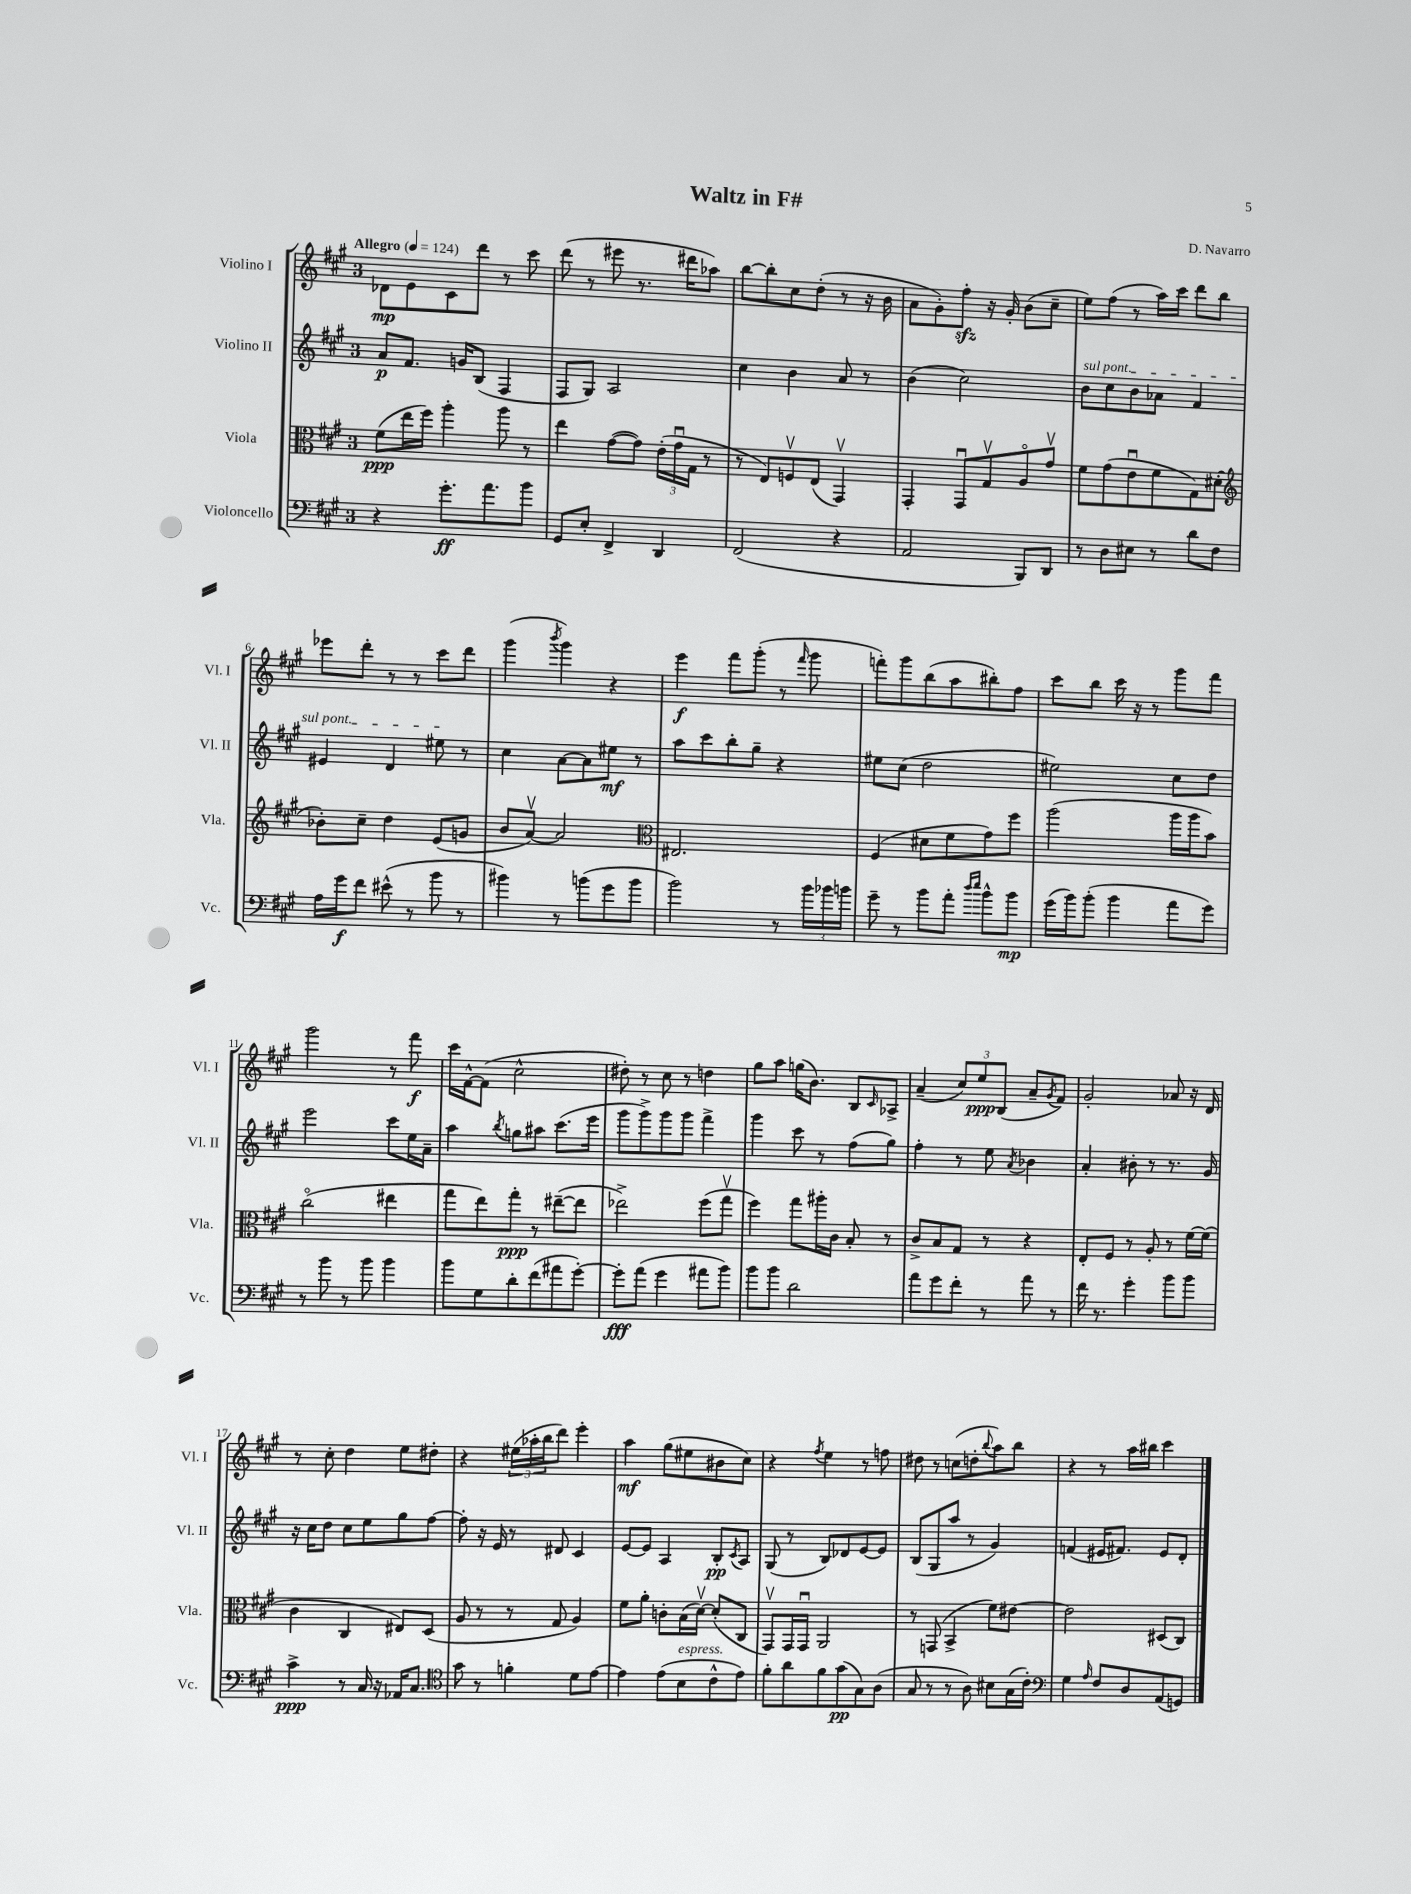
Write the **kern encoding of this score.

**kern	**kern	**kern	**kern
*staff4	*staff3	*staff2	*staff1
*clefF4	*clefC3	*clefG2	*clefG2
*k[f#c#g#]	*k[f#c#g#]	*k[f#c#g#]	*k[f#c#g#]
*M3/4	*M3/4	*M3/4	*M3/4
*MM124	*MM124	*MM124	*MM124
4r	(8f#	8a	8d-
.	16ee	8.f#	8e
.	16ff#)	.	.
8.g#'	4aa'	.	8c#
.	.	16g	.
.	.	(8B	8ddd
8.a	.	.	.
.	8aa	4F#	8r
8b	8r	.	8ccc#
=	=	=	=
8GG#	4ee	8F#	(8ddd
8E'	.	8G#)	8r
4FF#^	([8g#	2A	8eee#
.	8g#])	.	8.r
4DD	(24e'	.	.
.	24g#u	.	.
.	.	.	16ddd#
.	24G#	.	.
.	8r	.	8aa-)
=	=	=	=
(2FF#	8r	4cc#	[8bb
.	8E)	.	8bb']
.	8Fv	4b	8cc#
.	(8E	.	(8dd'
4r	4GG#v)	8a	8r
.	.	8r	16r
.	.	.	16b
=	=	=	=
2AA	4GG#'	(4b	8a
.	.	.	8g#')
.	8GG#u	2cc#)	8ff#'
.	8G#v	.	16r
.	.	.	16g#'
8BBB)	8Ao	.	(8b
8DD	8g#v	.	8cc#~
=	=	=	=
8r	8f#	8b	8ee)
8D	(8g#	8cc#	(8ff#
8E#	8eu	8b	8r
8r	8f#	8a-	16aa)
.	.	.	16ccc#
8d	8G#)	4f#	8ddd
8F#	(8d#'	.	8bb
=	=	=	=
*	*clefG2	*	*
16A	8b-')	4e#	8eee-
16g#	.	.	.
8f#	8cc#~	.	8ddd'
(8e#^^	4dd	4d	8r
8r	.	.	8r
8b	(8e	8ee#	8ccc#
8r	8g	8r	8ddd
=	=	=	=
4b#)	8b	4cc#	(4ggg#
.	[8av)	.	.
.	.	.	8qbbb
8r	2a]	[8a	4ggg#)
(8b	.	8a]	.
8g#	.	8ee#	4r
8b	.	8r	.
=	=	=	=
*	*clefC3	*	*
2b)	2.E#	8aa	4eee
.	.	8ccc#	.
.	.	8bb'	8fff#
.	.	8gg#~	(8ggg#'
8r	.	4r	8r
.	.	.	16qqfff#
24b	.	.	8ggg#
24b-	.	.	.
24b	.	.	.
=	=	=	=
8g#~	(4F#	8ee#	8fff')
8r	.	(8cc#	8ggg#
8b	8d#	2dd	(8bb
8a'	8f#	.	8aa
16qqdd	.	.	.
16qqee	.	.	.
8b^^	8g#)	.	8bb#')
8b	8ff#	.	8ff#
=	=	=	=
(16g#	(2aa	2ee#)	8ccc#
16b)	.	.	.
(8b'	.	.	8bb
4b	.	.	16ccc#
.	.	.	16r
.	.	.	8r
8a	16aa	8cc#	8ggg#
.	16aa	.	.
8g#)	8b)	8dd	8fff#
=	=	=	=
8r	(2cc#o	2eee	2ggg#
8b	.	.	.
8r	.	.	.
8b	.	.	.
4b	4ee#	8ccc#	8r
.	.	16ee	8fff#
.	.	16a~	.
=	=	=	=
8b	8gg#	4aa	16ccc#
.	.	.	[16f#^^
8G#	8ee)	.	(8f#]
.	.	8qbb	.
8d'	8gg#'	8gg	2cc#^^
(8f#	8r	8aa#	.
8a#	([8ee#~	(8.ccc#	.
[8g#')	8ee#]	.	.
.	.	16eee	.
=	=	=	=
8g#']	2ee-^)	8ggg#	8dd#')
(8a	.	8ggg#^)	8r
4g#	.	8ggg#	8cc#
.	.	8ggg#	8r
8a#	(8ff#	4fff#^	4dd
8b)	8gg#v	.	.
=	=	=	=
8b	4ff#)	4ggg#	8gg#
8b	.	.	8aa
2d	8gg#	8ccc#	(16gg
.	.	.	8.b)
.	16aa#'	8r	.
.	16c#	.	.
.	8B'	(8ff#	8B
.	.	.	16qqc#
.	8r	8gg#)	8A-^
=	=	=	=
8a	8c#^	4ff#'	(4a~
8g#	8B	.	.
8f#'	8G#	8r	12cc#)
.	.	.	12ee
8r	8r	8ee	.
.	.	.	(12B
.	.	8qa	.
8a	4r	4b-	8a~
.	.	.	8qg#
8r	.	.	8f#)
=	=	=	=
16f#	8E'	4a'	2g#'
8.r	.	.	.
.	8F#	.	.
4g#'	8r	8b#'	.
.	8A'	8r	.
8b	8r	8.r	8a-
8b	[16f#	.	16r
.	(16f#]	16g#	16d
=	=	=	=
4c#^	4c#	16r	8r
.	.	16cc#	.
.	.	8dd	8cc#'
8r	4C#	8cc#	4dd
16C#	.	8ee	.
16r	.	.	.
16AA-	8E#)	8gg#	8ee
8.C#	.	.	.
.	(8D	[8ff#	8dd#'
=	=	=	=
*clefC4	*	*	*
8g#	8A	8ff#']	4r
8r	8r	16r	.
.	.	16e	.
4f'	8r	8r	(24ee#
.	.	.	24aa-'
.	.	.	24bb
.	8G#	8d#	8ddd)
8d	4A)	4c#	4eee'
[8e	.	.	.
=	=	=	=
4e]	8f#	[8e	4aa
.	8a'	8e]	.
(8e	8c'	4A	(8gg#
8B	(16B	.	8ee#
.	[16dv)	.	.
8c#^^	(8d']	8B'	8b#
.	.	8qc#	.
8e)	8C#	8A	8cc#)
=	=	=	=
8f#'	8GG#v)	(8G#	4r
8a	16GG#	8r	.
.	16GG#u	.	.
.	.	.	8qff#
8f#	2AA	8B)	4ee
(8g#	.	8d-	.
8G#)	.	[8e	8r
(8A	.	8e]	8ff
=	=	=	=
8G#	8r	(8B	8dd#
8r	(8GG	8G#	8r
8r	4BB^	8aa	(8cc
8A)	.	8r	8dd'
.	.	.	8qqbb
8B#	8f#)	4g#)	8aa)
(16G#	[8e#	.	8bb
16c#')	.	.	.
=	=	=	=
*clefF4	*	*	*
4G#	2e#]	(4f	4r
16qqA	.	.	.
8F#	.	16e#	8r
.	.	8.f#)	.
8D	.	.	16aa
.	.	.	16bb#
(8AA	(8D#	8e#	4ccc#
8GG)	8C#)	8d'	.
==	==	==	==
*-	*-	*-	*-
